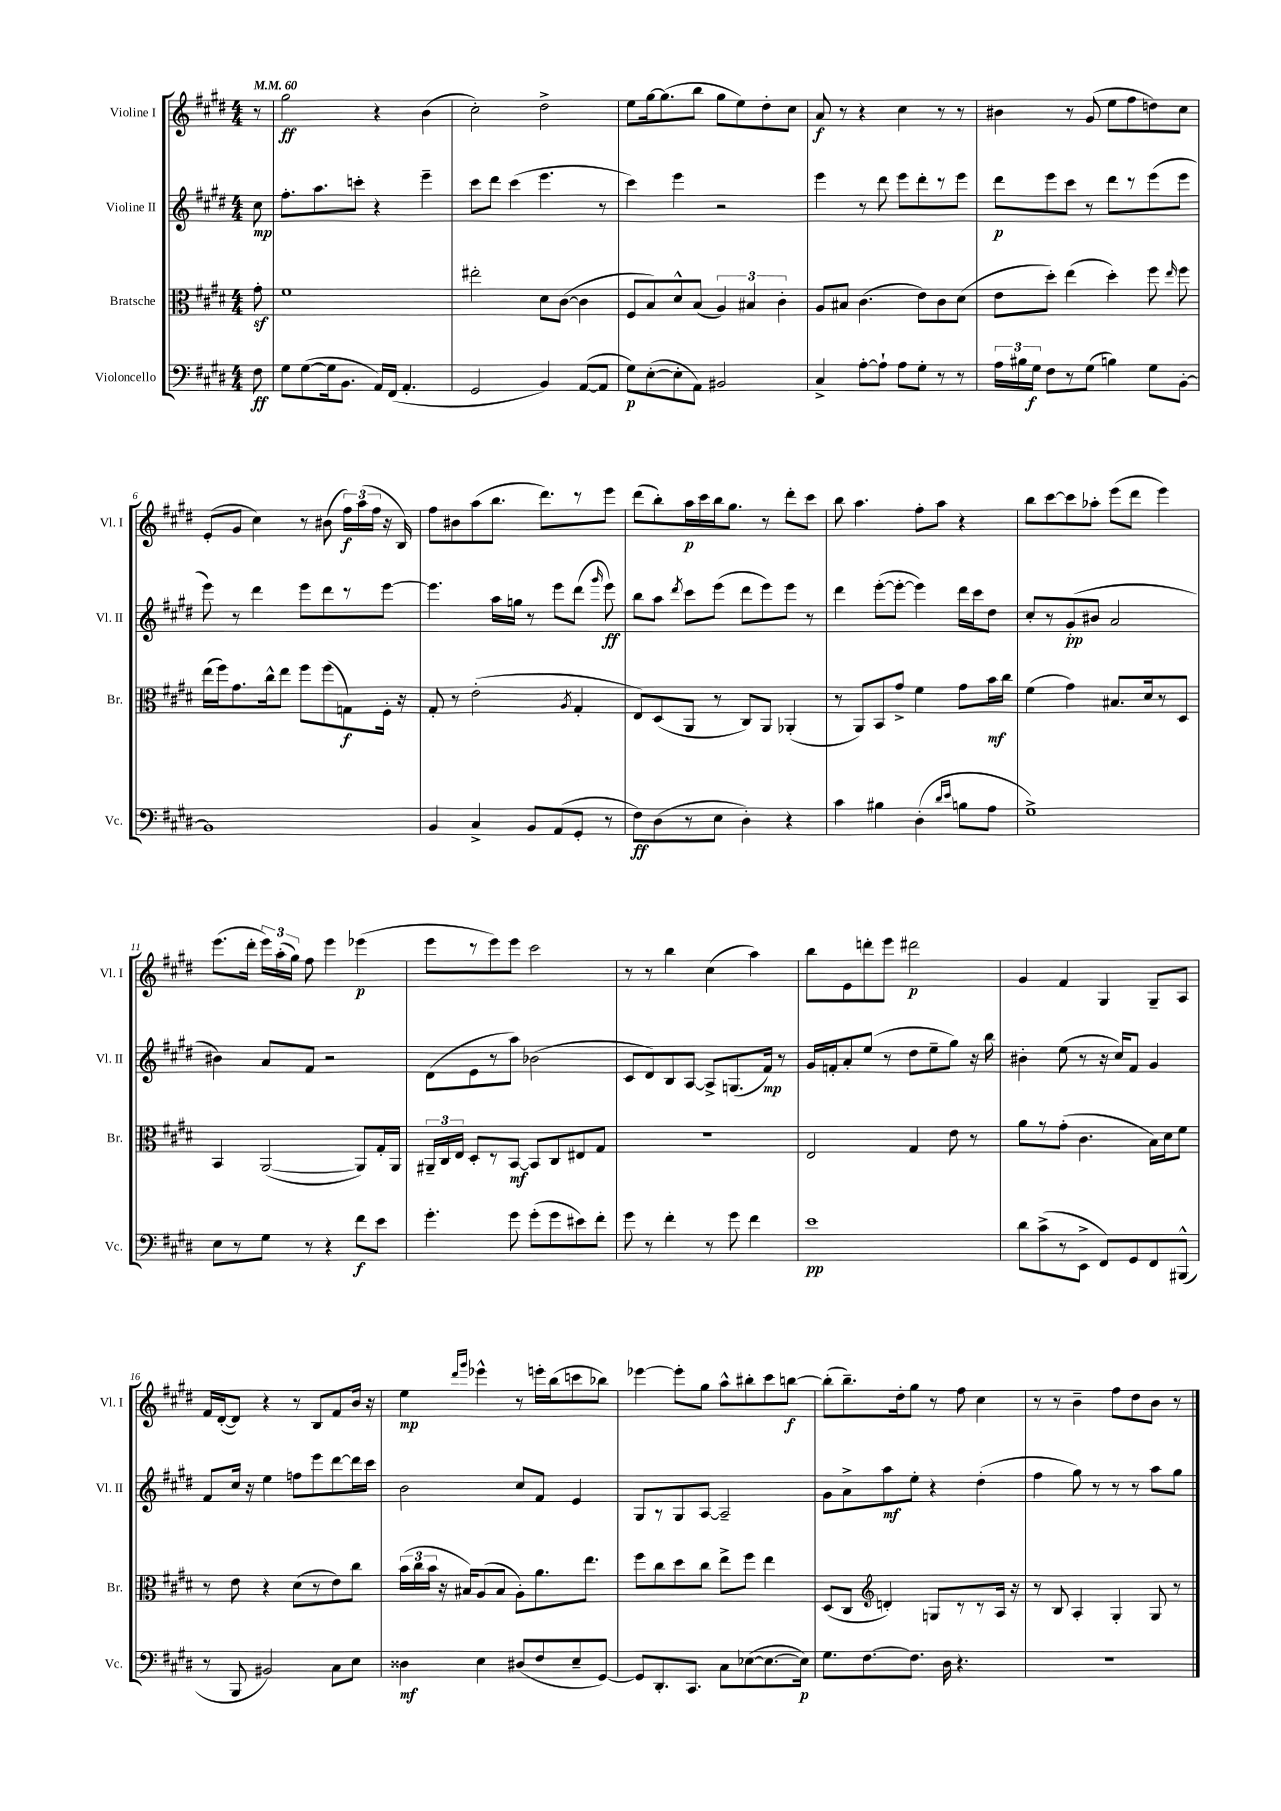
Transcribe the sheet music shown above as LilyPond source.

<<
\new StaffGroup <<
\new Staff = "s0" \with { instrumentName = "Violine I" shortInstrumentName = "Vl. I" } {
    \clef treble \key e \major \numericTimeSignature \time 4/4 \partial 8 \tempo 4 = 60
    \autoBeamOff r8 |
    gis''2\ff r4 b'4( |
    cis''2-.) dis''2-> |
    e''8[ gis''16~ gis''8.( b''8] gis''8[ e''8) dis''8-. cis''8] |
    a'8\f r8 r4 cis''4 r8 r8 |
    bis'4 r8 gis'8( e''8[ fis''8 d''8) cis''8] |
    e'8[-.( gis'8] cis''4) r8 bis'8( \tuplet 3/2 { fis''16[\f) a''16( fis''16] } r16 b16) |
    fis''8[ bis'8 a''8( b''8.] dis'''8.[) r8 e'''8] |
    dis'''8[( b''8-.) a''16\p cis'''16 b''16 gis''8.] r8 dis'''8[-. cis'''8] |
    b''8 a''4. fis''8[-. a''8] r4 |
    b''8[ cis'''8~ cis'''8 aes''8]-. e'''8[( dis'''8] e'''4) |
    e'''8.[( dis'''16]-. \tuplet 3/2 { e'''16[) a''16-.( gis''16]) } fis''8 e'''4 ees'''4\p( |
    e'''8[ r8 e'''8) e'''8] cis'''2 |
    r8 r8 b''4 cis''4( a''4) |
    b''8[ e'8 d'''8-. e'''8] dis'''2\p |
    gis'4 fis'4 gis4 gis8[-- a8] |
    fis'16[ dis'16~-.( dis'8]) r4 r8 b8[ fis'8 b'16] r16 |
    e''4\mp \grace { dis'''16[ gis'''16] } ees'''4-^ r8 e'''16[-. b''16( c'''8 bes''8]) |
    ees'''4~ ees'''8[-. gis''8] a''8[-^ bis''8-. cis'''8 b''8]~\f |
    b''8[-.( b''8.--) dis''16-. gis''8] r8 fis''8 cis''4 |
    r8 r8 b'4-- fis''8[ dis''8 b'8] r8 \bar "|." |
}
\new Staff = "s1" \with { instrumentName = "Violine II" shortInstrumentName = "Vl. II" } {
    \clef treble \key e \major \numericTimeSignature \time 4/4 \partial 8
    \autoBeamOff cis''8\mp |
    fis''8.[-. a''8. c'''8]-. r4 e'''4-- |
    cis'''8[ dis'''8] cis'''4( e'''4. r8 |
    cis'''4) e'''4 r2 |
    e'''4 r8 dis'''8 e'''8[ dis'''8-. r8 e'''8] |
    dis'''8[\p e'''8 cis'''8] r8 dis'''8[ r8 e'''8( e'''8] |
    e'''8) r8 dis'''4 e'''8[ dis'''8 r8 e'''8]~ |
    e'''4. a''16[ g''16] r8 e'''8[ dis'''8]( \grace { gis'''16 } e'''8\ff) |
    b''8[ a''8] \acciaccatura { dis'''8 } cis'''8[ e'''8]( dis'''8[ e'''8) e'''8] r8 |
    dis'''4 e'''8[~-.( e'''8]~-. e'''4) dis'''16[ cis'''16 dis''8] |
    cis''8[-. r8 gis'8-.\pp( bis'8] a'2 |
    bis'4) a'8[ fis'8] r2 |
    dis'8[( e'8 r8 a''8]) bes'2( |
    cis'8[ dis'8) b8 a8]~ a8[-> g8.( fis'16]\mp) r8 |
    gis'16[ f'16-. a'8-. e''8]( r8 dis''8[ e''8-- gis''8]) r16 b''16 |
    bis'4-. e''8( r8 r16 cis''16[) fis'8] gis'4 |
    fis'8[ cis''16] r16 e''4 f''8[ e'''8 dis'''8~ dis'''16 cis'''16] |
    b'2 cis''8[ fis'8] e'4 |
    gis8[ r8 gis8 a8]~ a2-- |
    gis'8[ a'8-> a''8\mf e''8]-. r4 dis''4-.( |
    fis''4 gis''8) r8 r8 r8 a''8[ gis''8] \bar "|." |
}
\new Staff = "s2" \with { instrumentName = "Bratsche" shortInstrumentName = "Br." } {
    \clef alto \key e \major \numericTimeSignature \time 4/4 \partial 8
    \autoBeamOff gis'8-.\sf |
    fis'1 |
    eis''2-. dis'8[ cis'8]~( cis'4 |
    fis8[ b8) dis'8-^ b8]( \tuplet 3/2 { a4) bis4 cis'4-. } |
    a8[ bis8] cis'4.( e'8[) cis'8 dis'8]( |
    e'8[ dis''8]-.) e''4( dis''4-.) fis''8 \grace { e''16 } fis''8 |
    e''16[( fis''16) gis'8. cis''16-^ e''8] fis''8[ fis''8( g8\f) fis16]-. r16 |
    gis8-. r8 e'2-.( \acciaccatura { a8 } gis4-. |
    e8[) dis8( a,8] r8 cis8[) a,8] aes,4-.( |
    r8 a,8[) b,8 gis'8]-> fis'4 gis'8[ b'16\mf cis''16] |
    fis'4( gis'4) bis8.[ dis'16 r8 dis8] |
    b,4 a,2~( a,8[) gis16-. a,16] |
    \tuplet 3/2 { ais,16[-- cis16 e16] } dis8[-. r8 b,8]~\mf b,8[ cis8 eis8 gis8] |
    r1 |
    e2 gis4 e'8 r8 |
    a'8[ r8 gis'8]-.( cis'4. b16[) dis'16 fis'8] |
    r8 e'8 r4 dis'8[( r8 e'8) cis''8] |
    \tuplet 3/2 { b'16[( cis''16 b'16] } r16 bis16[) a8( bis8] a8[-.) a'8. e''8.] |
    fis''8[ cis''8 dis''8 cis''8] e''8[-> fis''8] e''4 |
    dis8[( cis8] \clef treble d'4-.) g8[ r8 r8 a16] r16 |
    r8 b8 a4-. gis4-. gis8 r8 \bar "|." |
}
\new Staff = "s3" \with { instrumentName = "Violoncello" shortInstrumentName = "Vc." } {
    \clef bass \key e \major \numericTimeSignature \time 4/4 \partial 8
    \autoBeamOff fis8\ff |
    gis8[ gis8~( gis16 b,8.] a,16[) fis,16]( a,4.-. |
    gis,2 b,4) a,8[~( a,8] |
    gis8[\p) e8~-.( e8-. a,8]) bis,2 |
    cis4-> a8[~-. a8]-! a8[ gis8]-. r8 r8 |
    \tuplet 3/2 { a16[ bis16 gis16]\f } fis8[ r8 gis8]( b4) gis8[ b,8]~-. |
    b,1 |
    b,4 cis4-> b,8[ a,8( gis,8]-. r8 |
    fis8[\ff) dis8( r8 e8] dis4-.) r4 |
    cis'4 bis4 dis4-.( \grace { dis'16[ e'16] } b8[ a8] |
    gis1->) |
    e8[ r8 gis8] r8 r4 fis'8[\f e'8] |
    gis'4.-. gis'8 gis'8[-.( gis'8 eis'8) fis'8]-. |
    gis'8 r8 fis'4-. r8 gis'8 fis'4 |
    e'1\pp |
    dis'8[ cis'8->( r8 e,8]-> fis,8[) gis,8 fis,8 bis,,8]-^( |
    r8 b,,8 bis,2) cis8[ e8] |
    disis4\mf e4 dis8[( fis8 e8-- gis,8]~) |
    gis,8[ dis,8.-. cis,8.] cis8[ ees8~( ees8.~ ees16]\p) |
    gis8.[ fis8.~ fis8.] dis16 r4. |
    R1 \bar "|." |
}
>>
>>
